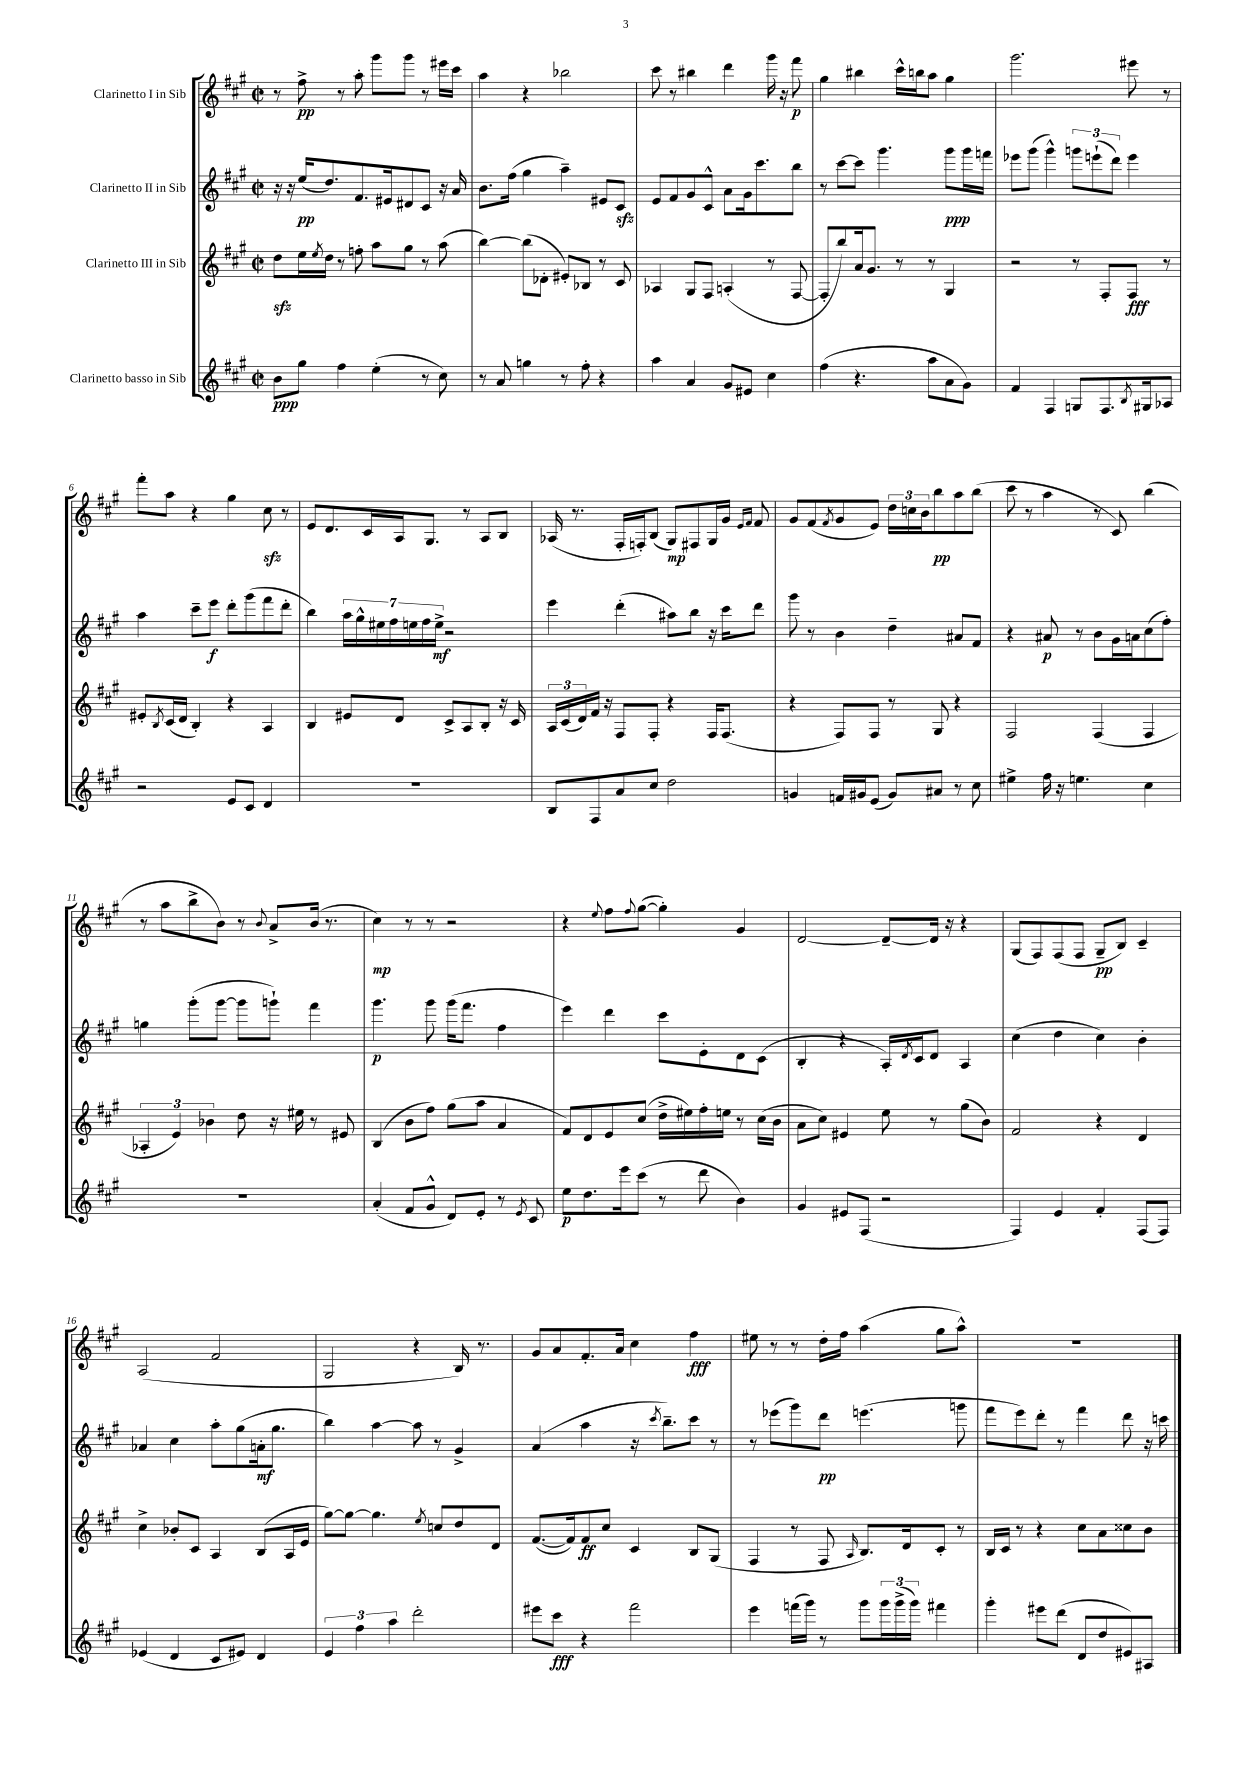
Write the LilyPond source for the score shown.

<<
\new StaffGroup <<
\new Staff = "s0" \with { instrumentName = "Clarinetto I in Sib" } {
    \clef treble \key a \major \defaultTimeSignature \time 2/2
    r8 fis''8->\pp r8 a''8-. gis'''8 gis'''8 r8 eis'''16 cis'''16 |
    a''4 r4 bes''2 |
    cis'''8 r8 bis''4 d'''4 gis'''16 r16 fis'''8\p |
    gis''4 bis''4 cis'''16-^ b''16 a''8 gis''4 |
    gis'''2. eis'''8 r8 |
    fis'''8-. a''8 r4 gis''4 cis''8\sfz r8 |
    e'8 d'8. cis'16 a16 gis8. r8 a8 b8 |
    aes16( r8. fis16-. f16-.) b8( gis8\mp) fis8 gis16 gis'16 \grace { e'16 fis'16 } fis'8 |
    gis'8 fis'8( \acciaccatura { fis'8 } gis'8 e'8) \tuplet 3/2 { d''16 c''16 b'16 } b''8\pp a''8 b''8( |
    cis'''8 r8 a''4 r8 cis'8) b''4( |
    r8 a''8 b''8-> b'8) r8 \appoggiatura { b'8 } a'8-> b'16( r8. |
    cis''4\mp) r8 r8 r2 |
    r4 \appoggiatura { e''8 } fis''8 \appoggiatura { fis''8 } gis''8~( gis''4-.) gis'4 |
    d'2~ d'8~-- d'16 r16 r4 |
    gis8( fis8) fis8( fis8 gis8--\pp b8) cis'4-- |
    a2( fis'2 |
    gis2 r4 b16) r8. |
    gis'8 a'8 fis'8.-. a'16 cis''4 fis''4\fff |
    eis''8 r8 r8 d''16-. fis''16 a''4( gis''8 a''8-^) |
    R1 \bar "|." |
}
\new Staff = "s1" \with { instrumentName = "Clarinetto II in Sib" } {
    \clef treble \key a \major \defaultTimeSignature \time 2/2
    r16 r16 e''16\pp( d''8.) fis'8. eis'16 dis'8 cis'8 r16 a'16 |
    b'8. fis''16( gis''4 a''4--) eis'8 cis'8\sfz |
    e'8 fis'8 gis'8 cis'8-^ a'8 gis'16 cis'''8. b''8 |
    r8 cis'''8~ cis'''8 gis'''4. gis'''8\ppp gis'''16 f'''16 |
    ees'''8 gis'''8( gis'''4-^) \tuplet 3/2 { g'''8 e'''8-!( d'''8) } e'''4 |
    a''4 cis'''8-- e'''8\f d'''8-. gis'''8( fis'''8 d'''8-. |
    b''4) \tuplet 7/4 { a''16 gis''16-^ eis''16 fis''16 e''16 fis''16 e''16->\mf } r2 |
    e'''4 d'''4-.( ais''8) b''8 r16 cis'''16 d'''8 |
    gis'''8 r8 b'4 d''4-- ais'8 fis'8 |
    r4 ais'8\p r8 b'8 gis'16 a'16 cis''8( fis''8-.) |
    g''4 gis'''8-.( gis'''8~ gis'''8 g'''8-!) fis'''4 |
    gis'''4.\p gis'''8 gis'''16( fis'''8. fis''4 |
    e'''4) d'''4 cis'''8 e'8-. d'8 cis'8( |
    b4-. r4 a16-.) \acciaccatura { d'8 } cis'16 d'8 a4 |
    cis''4( d''4 cis''4) b'4-. |
    aes'4 cis''4 a''8-. gis''8( a'16-.\mf gis''8. |
    b''4) a''4~ a''8 r8 gis'4-> |
    a'4( a''4 r16 \acciaccatura { cis'''8 } b''8.--) cis'''8 r8 |
    r8 ees'''8( gis'''8) d'''8\pp e'''4.( g'''8 |
    fis'''8 e'''8) d'''8-. r8 fis'''4 d'''8 r16 c'''16 \bar "|." |
}
\new Staff = "s2" \with { instrumentName = "Clarinetto III in Sib" } {
    \clef treble \key a \major \defaultTimeSignature \time 2/2
    d''8\sfz e''16 \acciaccatura { e''8 } d''16 r8 f''8-. a''8 gis''8 r8 a''8( |
    b''4~) b''8( des'8-. eis'8-.) bes8 r8 cis'8 |
    aes4 gis8 fis8 a4-.( r8 fis8~ |
    fis8-. b''8) a'16 gis'8. r8 r8 gis4 |
    r2 r8 fis8-. fis8\fff r8 |
    eis'8-. \acciaccatura { b8 } cis'16( d'16 b4-.) r4 a4 |
    b4 eis'8 d'8 cis'8-> a8 b8-. r16 cis'16 |
    \tuplet 3/2 { a16 cis'16( d'16) } fis'16 r16 fis8 fis8-. r4 fis16 fis8.( |
    r4 fis8) fis8 r8 gis8 r4 |
    fis2 fis4( fis4 |
    \tuplet 3/2 { aes4-. e'4) bes'4 } d''8 r16 eis''16 r8 eis'8 |
    b4( b'8 fis''8) gis''8( a''8 a'4 |
    fis'8) d'8 e'8 cis''8( d''16-> eis''16) fis''16-. e''16 r8 cis''16( b'16 |
    a'8 cis''8) eis'4 e''8 r8 gis''8( b'8) |
    fis'2 r4 d'4 |
    cis''4-> bes'8-. cis'8 a4 b8( a16 e'16 |
    gis''8~) gis''8~ gis''4. \acciaccatura { e''8 } c''8 d''8 d'8 |
    fis'8.~( fis'16) fis'8\ff cis''8 cis'4 b8 gis8( |
    fis4 r8 fis8 \grace { a16 } b8.) d'16 cis'8-. r8 |
    b16 cis'16 r8 r4 cis''8 a'8 cisis''8 b'8 \bar "|." |
}
\new Staff = "s3" \with { instrumentName = "Clarinetto basso in Sib" } {
    \clef treble \key a \major \defaultTimeSignature \time 2/2
    b'8\ppp gis''8 fis''4 e''4-.( r8 cis''8) |
    r8 a'8 g''4 r8 fis''8-. r4 |
    a''4 a'4 gis'8 eis'8 cis''4 |
    fis''4( r4. a''8 a'8 gis'8) |
    fis'4 fis4 g8 fis8. \acciaccatura { b8 } gis16 aes8 |
    r2 e'8 cis'8 d'4 |
    R1 |
    b8 fis8 a'8 cis''8 d''2 |
    g'4 f'16 gis'16 e'8( gis'8) ais'8 r8 cis''8 |
    eis''4-> fis''16 r16 e''4. cis''4 |
    R1 |
    a'4-.( fis'8 gis'8-^ d'8) e'8-. r8 \acciaccatura { e'8 } cis'8 |
    e''8\p d''8. e'''16 cis'''8( r8 d'''8 b'4) |
    gis'4 eis'8 fis8( r2 |
    fis4) e'4 fis'4-. fis8( fis8) |
    ees'4( d'4 cis'8 eis'8) d'4 |
    \tuplet 3/2 { e'4 fis''4 a''4 } d'''2-. |
    eis'''8 cis'''8\fff r4 fis'''2 |
    e'''4 f'''16( gis'''16) r8 gis'''8 \tuplet 3/2 { gis'''16 gis'''16->( gis'''16) } fis'''4 |
    gis'''4-. eis'''8 d'''8( d'8 d''8 eis'8) ais8 \bar "|." |
}
>>
>>
